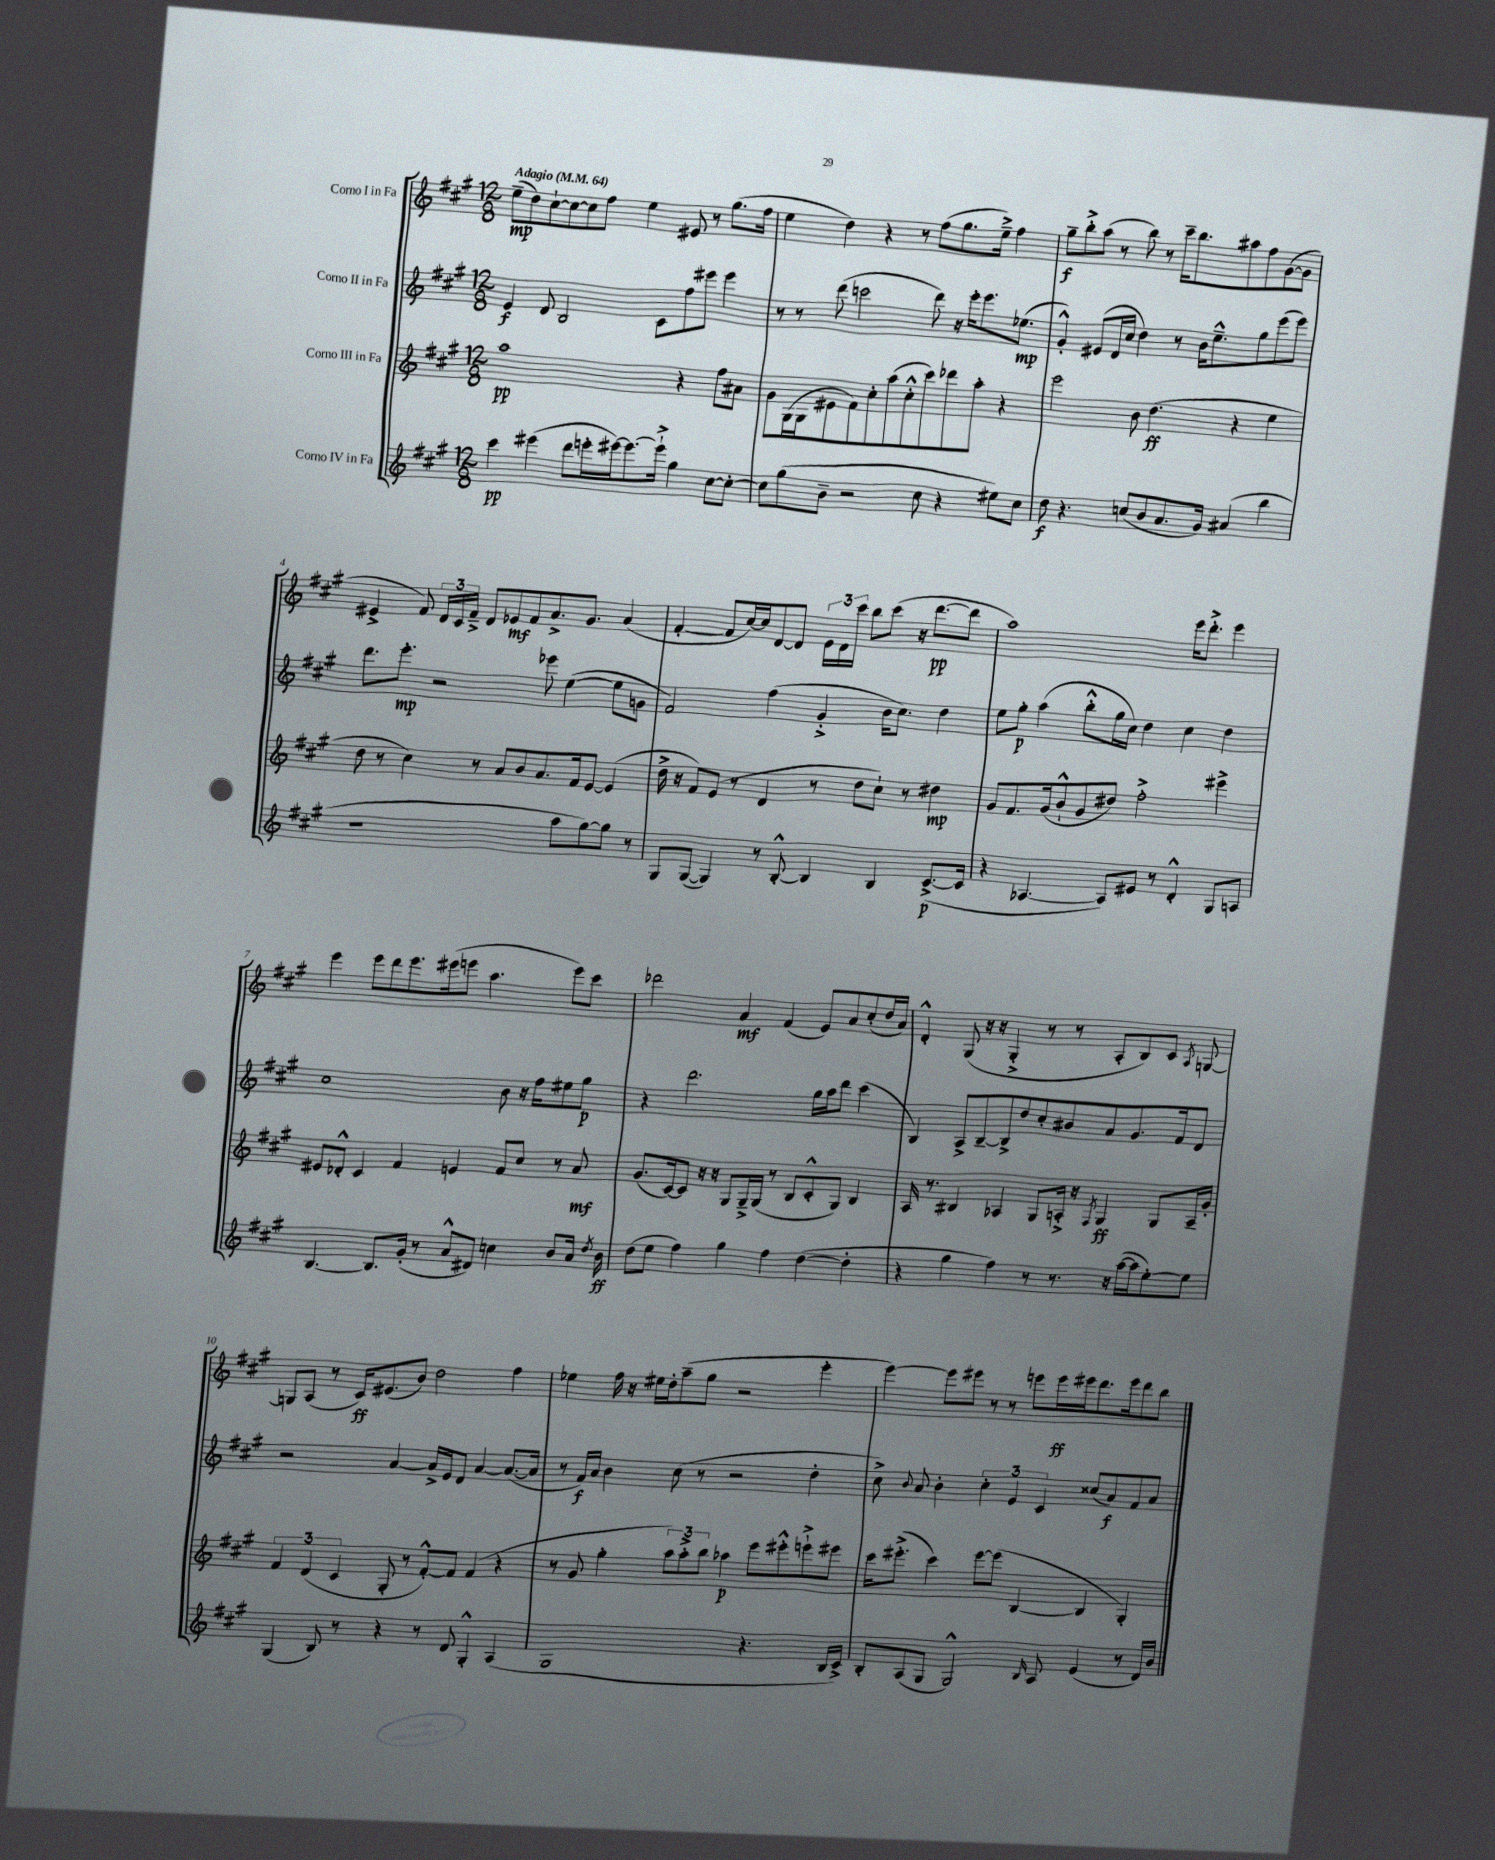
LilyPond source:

<<
\new StaffGroup <<
\new Staff = "s0" \with { instrumentName = "Corno I in Fa" } {
    \clef treble \key a \major \numericTimeSignature \time 12/8 \tempo "Adagio" 4 = 64
    \autoBeamOff e''8[--\mp( d''8) cis''8~-! cis''8~ cis''8 fis''8] e''4 eis'8 r8 gis''8.[( fis''16] |
    e''4 d''4) r4 r8 fis''8[( gis''8. e''16]--->) fis''4 |
    gis''8[--\f b''8-.-> a''8]( r8 b''8) r8 cis'''16[-- b''8. ais''8 fis''8 gis'8~( gis'8] |
    eis'4-> fis'8) \tuplet 3/2 { d'16[ cis'16 fis'16]---> } d'8[ ees'8\mf fis'8 a'8.-> gis'8.] a'4( |
    fis'4~-. fis'8[ cis''16~) cis''16 d'8~ d'8] \tuplet 3/2 { e'16[ d'16 cis'''16] } b''8[ cis'''8]( r16 d'''8.[~\pp d'''8] |
    a''1) e'''16[ d'''8.]-.-> e'''4 |
    e'''4 e'''8[ d'''8 e'''8. eis'''16( e'''8] a''4. e'''8[) cis'''8] |
    des'''2 a'4\mf fis'4( e'8[) a'8 cis''8-.( d''16 a'16]) |
    d'4-.-^ gis8( r16 r16 gis4-.-> r8 r8 a8[-. b8) cis'8] \acciaccatura { a8 } g8~ |
    g8[ a8]( r8 cis'16[\ff) eis'8.( b'8]) d''2 fis''4 |
    ees''4 fis''16 r16 eis''16[ d''16-. a''8--( gis''8] r2 e'''4-. |
    e'''4~) e'''8[ eis'''8] r8 r8 e'''8[ e'''16\ff eis'''16 d'''8. eis'''16 d'''8 b''8] \bar "|." |
}
\new Staff = "s1" \with { instrumentName = "Corno II in Fa" } {
    \clef treble \key a \major \numericTimeSignature \time 12/8
    \autoBeamOff e'4\f d'8 b2 cis'8[ fis''8 eis'''8] eis'''4 |
    r8 r8 d'''8( c'''2 d'''8) r16 e'''16[-. e'''8. ees''8.]\mp( |
    gis'4-.-^) eis'8[( d'16 cis''16] d''4) r8 b'16[ e''8.---^ gis''8 e'''8( e'''8]) |
    d'''8.[ e'''8.]-.\mp r2 ees'''8 e''4~( e''8[ g'8] |
    fis'2) fis''4( gis'4-.-> b'16[ cis''8.]) d''4 |
    e''8[ gis''8]-.\p a''4( b''8[-.-^ gis''16 cis''16]) d''4 cis''4 d''4 |
    cis''1 b'8 r16 fis''16[ eis''8 gis''8]\p |
    r4 d'''2. gis''16[ a''16 d'''8] cis'''4( |
    b4) a8[-> b8~-- b8-> d''8 cis''8-. bis'8 a'8 gis'8. fis'16 d'8] |
    r2 a'4~ a'16[-> e'16 d'8] a'4~ a'8.[~( a'16] |
    r8 fis'16[\f) a'16] b'4 cis''8( r8 r2 d''4-. |
    cis''8->) \appoggiatura { b'8 } a'8 b'4-. \tuplet 3/2 { cis''4-. e'4 cis'4 } cisis''8[( a'8\f) fis'8 a'8] \bar "|." |
}
\new Staff = "s2" \with { instrumentName = "Corno III in Fa" } {
    \clef treble \key a \major \numericTimeSignature \time 12/8
    \autoBeamOff a''1\pp r4 fis''8[ ais'8] |
    gis'8[ gis16( gis16 eis'8 fis'8) cis''8-. a''8( cis''8-.-^ cis'''8) des'''8 a''8]-. r4 |
    e'''2 b'8 d''4.\ff( r4 e''4 |
    d''8 r8 cis''4) r8 a'8[ b'8 a'8. fis'16 e'8]~ e'4( |
    d''16-> r16 fis'8[) e'8]( r8 d'4 r8 d''8[ cis''8]-!) r8 dis''4\mp |
    gis'8[ fis'8. gis'16( b'8-!-^ gis'8 dis''8]) fis''2-.-> eis'''4-> |
    eis'8[ des'8]-.-^ cis'4 fis'4 e'4 fis'8[ cis''8] r8 a'8\mf |
    gis'8.[( cis'16~) cis'8] r16 r16 gis8[ gis16---> gis16]( r8 b8[ cis'8-.-^ gis8]) b4 |
    a16 r8. bis4 aes4 gis8[ a16]-.-> r16 \acciaccatura { fis8 } gis4\ff gis8[ a16-- gis'16]-. |
    \tuplet 3/2 { fis'4 d'4( cis'4 } gis8-. r8 fis'8[~-.-^) fis'8] fis'4( r4 |
    r8 gis'8 gis''4-. \tuplet 3/2 { a''8[) a''8-.-> b''8] } aes''4\p e'''8[ eis'''8-.-^ e'''8-!-> eis'''8] |
    cis'''16[ eis'''8.]-.->( cis'''4) eis'''8[~ eis'''8]( b4~ b4 gis4-.) \bar "|." |
}
\new Staff = "s3" \with { instrumentName = "Corno IV in Fa" } {
    \clef treble \key a \major \numericTimeSignature \time 12/8
    \autoBeamOff cis'''4\pp eis'''4( d'''8[ e'''16-. eis'''16~) eis'''8.~ eis'''16]-!-> gis''4 cis''8[~ cis''8]~-. |
    cis''8[ gis''8( b'8]-- r2 cis''8 r4 eis''8[) cis''8] |
    d''8\f r4. c''8[( b'8 a'8. gis'16]) ais'4( b''4 |
    r1 a''8[ gis''8~) gis''8] r8 |
    gis8[ gis8]~( gis4) r8 b8~-.-^ b4 b4 cis'8.[~->\p( cis'16] |
    r4 aes4.~ aes8[) eis'8] r8 d'4-.-^ gis8[ a8] |
    b4.~ b8.[ gis'16]-.( r8 a'8[-^ dis'8]) c''4 b'8[ a'16] \acciaccatura { d''8 } b'16\ff |
    d''8[( e''8] fis''4) gis''4 fis''4 d''4~( d''4-. |
    r4 gis''4 fis''4) r8 r8. r16 a''16[~( a''16 e''8~-.) e''8] |
    gis4( b8) r8 r4 r8 d'8 gis4-.-^ a4( |
    gis1 r4. b16[ cis'16]->) |
    b8[-. a8( gis8] gis2-^) \grace { b16 } a8 e'4( r8 d'16[) b'16] \bar "|." |
}
>>
>>
